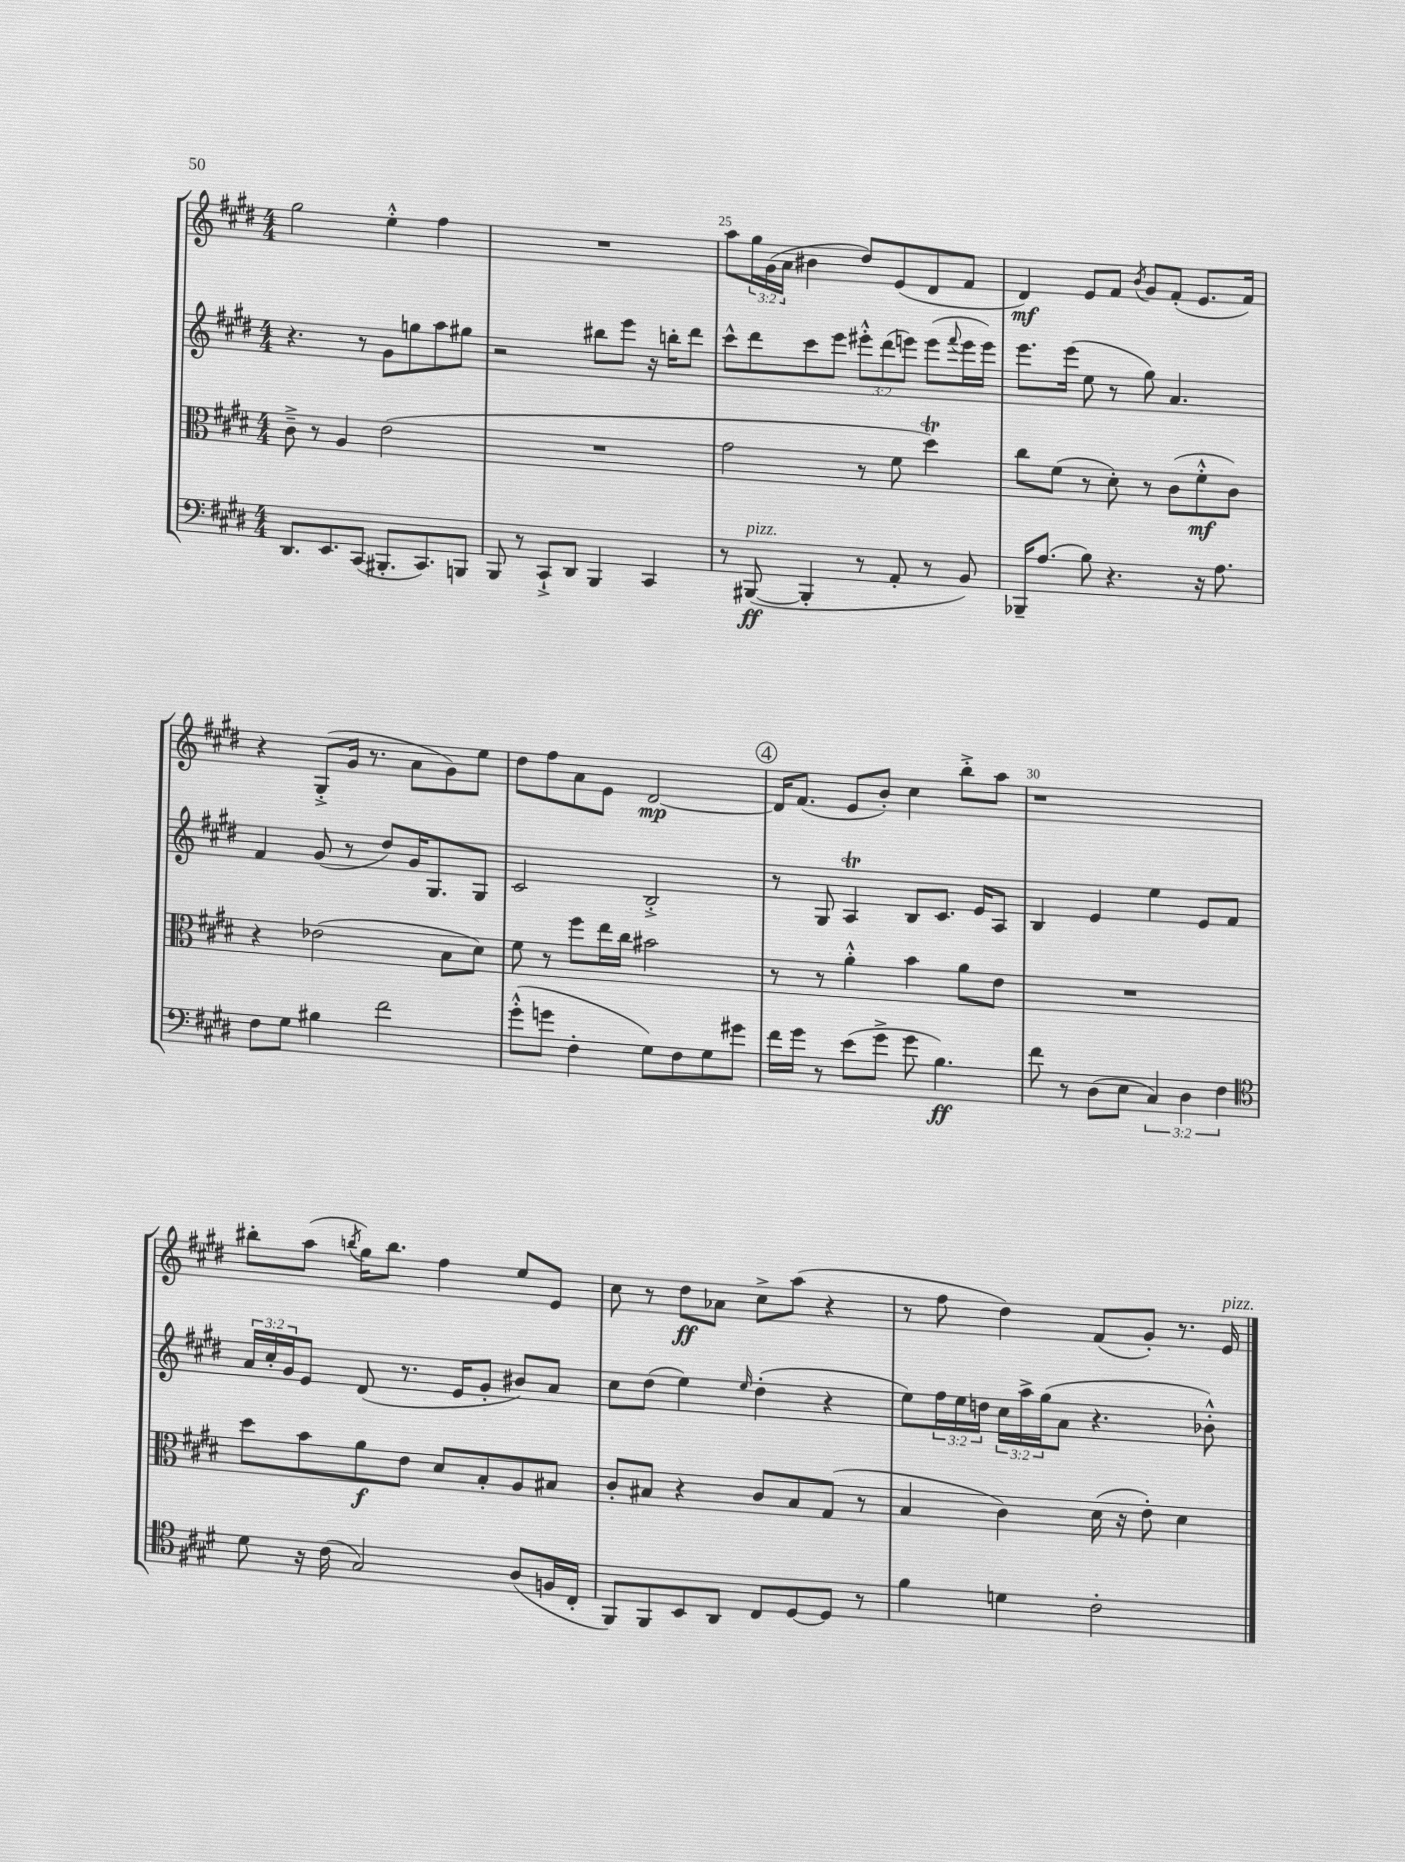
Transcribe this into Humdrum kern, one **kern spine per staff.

**kern	**kern	**kern	**kern
*staff4	*staff3	*staff2	*staff1
*clefF4	*clefC3	*clefG2	*clefG2
*k[f#c#g#d#]	*k[f#c#g#d#]	*k[f#c#g#d#]	*k[f#c#g#d#]
*M4/4	*M4/4	*M4/4	*M4/4
8.DD#	8c#~^	4.r	2gg#
.	8r	.	.
8.EE	.	.	.
.	4A	.	.
(8CC#	.	8r	.
8.BBB#'	(2e	8g#	4ee'^^
.	.	8gg	.
8.CC#)	.	.	.
.	.	8aa	4ff#
8BBB	.	8gg#	.
=	=	=	=
8BBB	1r	2r	1r
8r	.	.	.
8CC#`^	.	.	.
8DD#	.	.	.
4BBB	.	8bb#	.
.	.	8eee	.
4CC#	.	16r	.
.	.	16bb'	.
.	.	8ddd#	.
=	=	=	=
8r	2g#	8ccc#^^	8aa
([8BBB#	.	8ddd#	24gg#
.	.	.	(24g#
.	.	.	24a
4BBB#']	.	8ccc#	4b#
.	.	8eee	.
8r	8r	12eee#'^^	8dd#)
.	.	(12ddd#	.
8AA'	8f#	.	(8e
.	.	12eee)	.
8r	4dd#)	(8eee	8d#
.	.	8qqfff#	.
8BB)	.	16eee	8f#
.	.	16eee)	.
=	=	=	=
16BBB-~	8cc#	8.eee	4d#)
(8.A	.	.	.
.	(8f#	.	.
.	.	(16eee	.
8B)	8r	8ee	8e
4.r	8d#')	8r	8f#
.	.	.	8qb
.	8r	8gg#)	8g#
.	(8c#	4.a	(8f#'
16r	8f#'^^	.	8.e
8.A	.	.	.
.	8c#)	.	.
.	.	.	16f#)
=	=	=	=
8F#	4r	4f#	4r
8G#	.	.	.
4B#	(2e-	(8g#	(8G#'^
.	.	8r	16g#
.	.	.	8.r
2f#	.	8dd#)	.
.	.	16g#	8a
.	.	8.G#	.
.	8B	.	8g#)
.	8d#)	8G#	8ee
=	=	=	=
(8g#'^^	8f#	2c#	8dd#
8g	8r	.	8ff#
4F#'	8ff#	.	8a
.	16ee	.	8e
.	16cc#	.	.
8G#)	2b#	2B'^	[2d#
8F#	.	.	.
8G#	.	.	.
8g#	.	.	.
=	=	=	=
16f#	8r	8r	16d#]
16g#	.	.	(8.f#
8r	8r	8G#	.
(8e	4a'^^	4A	8e
8g#^	.	.	8b')
8g#	4b	8B	4cc#
4.B)	.	8.c#	.
.	8a	.	8bb'^
.	.	16e	.
.	8e	8A	8aa
=	=	=	=
8f#	1r	4B	1r
8r	.	.	.
(8D#	.	4e	.
8E	.	.	.
6C#)	.	4ee	.
6D#	.	.	.
.	.	8e	.
6F#	.	.	.
.	.	8f#	.
=	=	=	=
*clefC4	*	*	*
8d#	8dd#	24a	8bb#'
.	.	24cc#'	.
.	.	24g#	.
16r	8b	8e	(8aa
(16c#	.	.	.
.	.	.	8qbb
2G#)	8a	(8d#	16gg#)
.	.	.	8.bb
.	8e	8.r	.
.	8d#	.	4ff#
.	.	16e	.
.	8B'	8g#'	.
(8A	8A	8b#)	8ee
16F	8B#	8a	8e
16C#'	.	.	.
=	=	=	=
8FF#)	8c#'	8cc#	8cc#
8FF#	8B#	(8dd#	8r
8BB	4r	4ee)	8dd#
8AA	.	.	8a-
.	.	16qqee	.
8C#	8c#	(4dd#'	8cc#^
[8D#	8B#	.	(8aa
8D#]	(8G#	4r	4r
8r	8r	.	.
=	=	=	=
4f#	4B	8ee)	8r
.	.	24ff#	8ff#
.	.	24ee	.
.	.	24dd	.
4d	4c#)	24cc#	4dd#)
.	.	24aa^	.
.	.	(24gg#	.
.	.	8a	.
2c#'	(16d#	4.r	(8f#
.	16r	.	.
.	8e')	.	8g#')
.	4d#	.	8.r
.	.	8b-'^^)	.
.	.	.	16e
==	==	==	==
*-	*-	*-	*-
